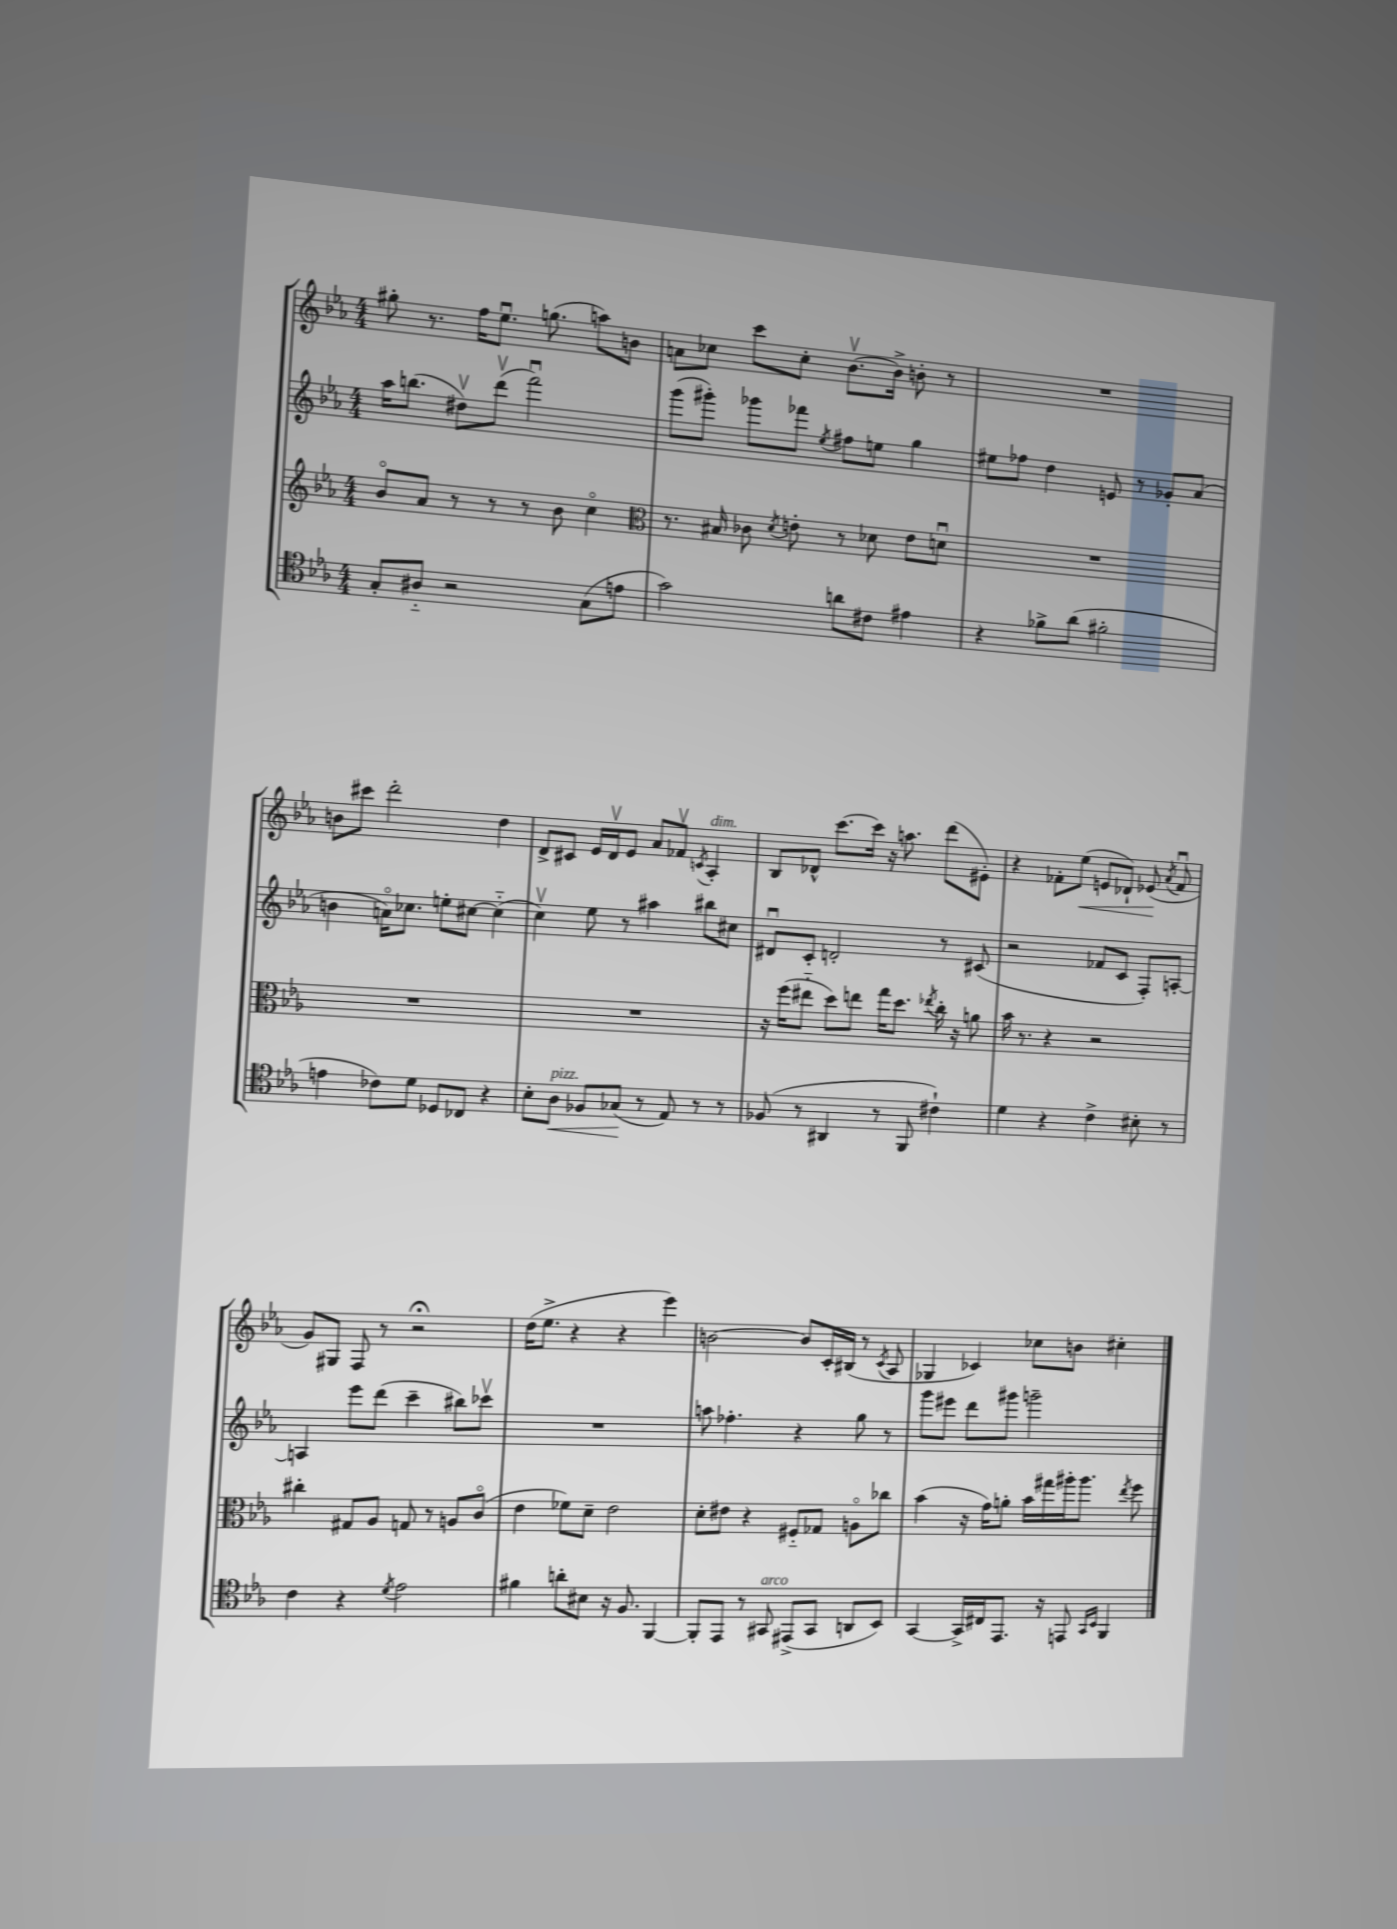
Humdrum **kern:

**kern	**kern	**kern	**kern
*staff4	*staff3	*staff2	*staff1
*clefC4	*clefG2	*clefG2	*clefG2
*k[b-e-a-]	*k[b-e-a-]	*k[b-e-a-]	*k[b-e-a-]
*M4/4	*M4/4	*M4/4	*M4/4
8G'	8b-o	16aa-	8gg#'
.	.	(8.bb	.
8A#'~	8a-	.	8.r
2r	8r	8dd#v)	.
.	.	.	16ff
.	8r	(8dddv	8.ee-u
.	8r	2fffu)	.
.	.	.	(8.gg
.	8b-	.	.
(8G	4cco	.	8aa)
8e	.	.	8b
=	=	=	=
*	*clefC3	*	*
2g)	8.r	(8ggg	8a
.	.	8ggg#')	8cc-
.	16B#	.	.
.	8c-	8ggg-	8ccc
.	8qd	.	.
.	8e'	8fff-	8cc-'
.	.	8qee-	.
8a	8r	8ff#	[8.b-v
8c#	8d-	8ee	.
.	.	.	16b-^]
4e#	8e	4gg	8b'
.	8du	.	8r
=	=	=	=
4r	1r	8ee#	1r
.	.	8ff-	.
8f-^	.	4dd	.
(8a-	.	.	.
2f#'	.	8e	.
.	.	8r	.
.	.	8g-'	.
.	.	(8a-	.
=	=	=	=
4e	1r	4b	8b
.	.	.	8ccc#
8c-)	.	16ao)	2ddd'
.	.	8.cc-	.
8d	.	.	.
8D-	.	8ee'	.
8C-	.	[8cc#	.
4r	.	(4cc#'~]	4dd
=	=	=	=
8B-'	1r	4ccv)	8d^
8A-	.	.	8c#
8F-	.	8ee-	16e-
.	.	.	16dv
(8G-	.	8r	8e-
8r	.	4aa#	8a-
8E-)	.	.	8f-v
.	.	.	8qc
8r	.	8bb#	4A-'
8r	.	8cc#	.
=	=	=	=
(8F-	16r	8d#u	8B-
.	(16ff	.	.
8r	8ee#'~	8c'	8d-^^
4AA#	8dd)	2d'	[8.ccc
.	8ee	.	.
.	.	.	16ccc]
8r	16gg	.	16r
.	8.dd	.	8.aa
8FF	.	.	.
.	8qee-	.	.
4c#`)	16cc'	8r	(8ddd
.	16r	.	.
.	8a	(8c#	8e#')
=	=	=	=
4d	16b-	2r	4r
.	8.r	.	.
4r	4r	.	8f-'
.	.	.	(8ee-
4c^	2r	8f-	8e
.	.	8c	8d-`)
8B#'	.	8F')	(8e-
.	.	.	8qa-
8r	.	[8A'	8f-u
=	=	=	=
4c	4cc#'	4A]	8g)
.	.	.	8G#
4r	8G#	8eee-	8F
.	8A-	(8ddd	8r
8qd	.	.	.
2e-	8G	4ccc~	2r;
.	8r	.	.
.	8A	8bb#)	.
.	(8co	8ccc-v	.
=	=	=	=
4f#	4e-	1r	(16dd
.	.	.	8.ee-^
8a'	8f-)	.	4r
8B#	8d~	.	.
16r	2e-	.	4r
8.F	.	.	.
[4FF	.	.	4eee-)
=	=	=	=
8FF']	8d'	8aa	[2b
8EE-	8e#	4.ff-'	.
8r	4r	.	.
8GG#	.	.	.
(8EE#^	8F#'~	4r	8b]
8GG#	8G-	.	16c'
.	.	.	(16B#
8AA	8Ao	8gg	8r
.	.	.	8qc
8BB-)	8cc-	8r	8A-
=	=	=	=
[4GG	(4b-	8ggg	4G-
.	.	8eee#	.
16GG^]	16r	8ddd	4c-)
16C#	16g)	.	.
8.EE-	8a'	8ggg#	.
.	16b-	2ggg~	8cc-
16r	16gg#	.	.
8EE	16aa#'	.	8b
.	8.aa#	.	.
16qqGG	.	.	.
16qqBB-	.	.	.
4FF	.	.	4cc#'
.	8qee-	.	.
.	8ff	.	.
==	==	==	==
*-	*-	*-	*-
